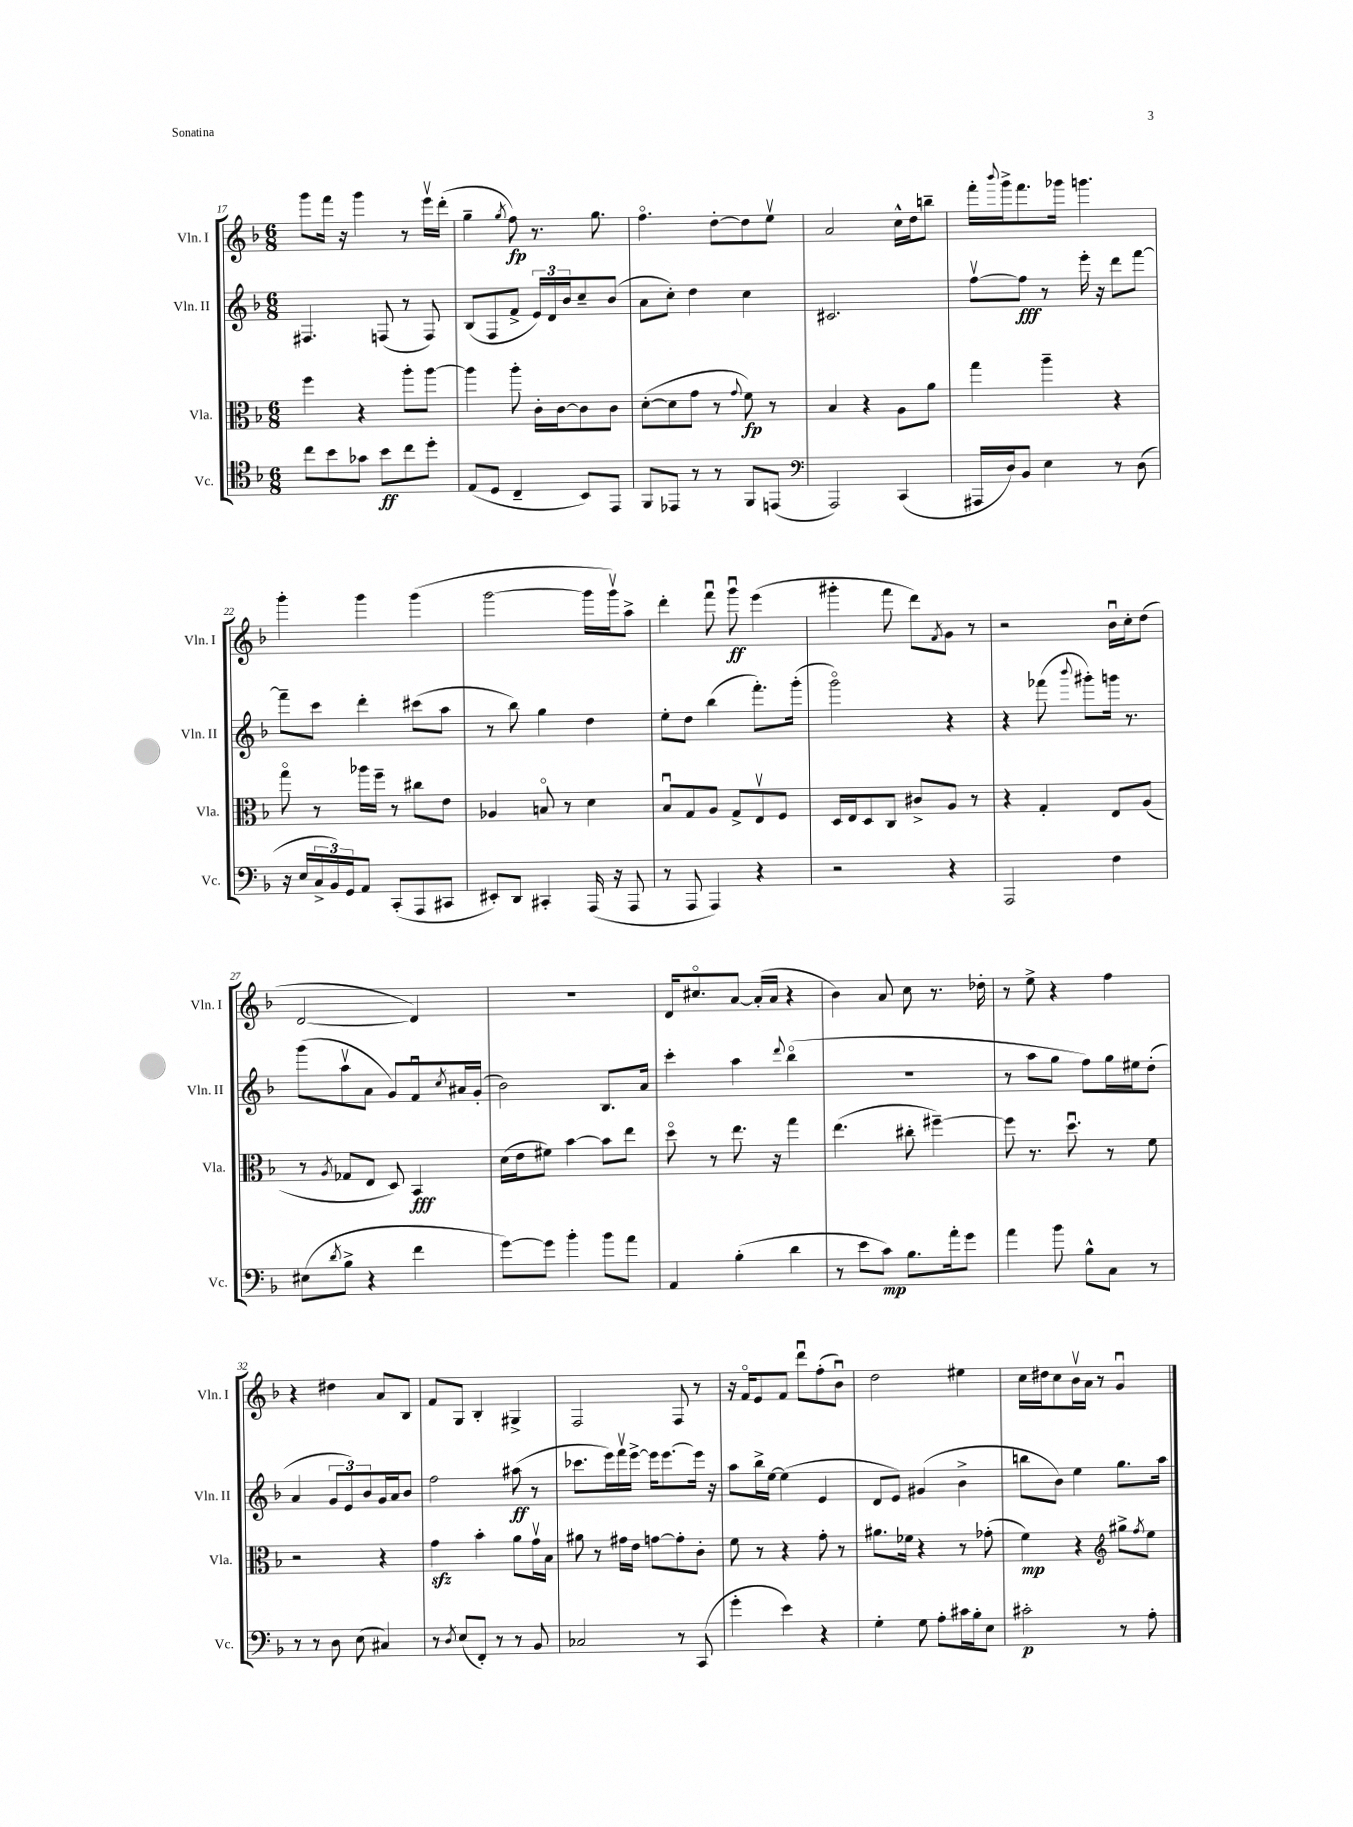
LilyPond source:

<<
\new StaffGroup <<
\new Staff = "s0" \with { instrumentName = "Vln. I" shortInstrumentName = "Vln. I" } {
    \clef treble \key f \major \numericTimeSignature \time 6/8
    g'''8 f'''16 r16 g'''4 r8 e'''16\upbow d'''16-.( |
    g''4-- \acciaccatura { g''8 } f''8\fp) r8. g''8. |
    f''4.\flageolet d''8~-. d''8 e''8\upbow |
    a'2 c''16-^ d''16 b''8-- |
    f'''16-. \appoggiatura { bes'''8 } g'''16-> f'''8. ges'''16 g'''4. |
    g'''4-. g'''4 g'''4( |
    g'''2~ g'''16 g'''16\upbow) a''8-> |
    d'''4-. f'''8\downbow g'''8\downbow\ff e'''4( |
    gis'''4-. f'''8 d'''8) \acciaccatura { f'8 } g'8 r8 |
    r2 bes'16\downbow c''16-. d''8( |
    d'2~ d'4) |
    R2. |
    d'16 cis''8.\flageolet a'8~ a'16-.( a'16 r4 |
    bes'4) a'8 c''8 r8. des''16-. |
    r8 e''8-> r4 f''4 |
    r4 dis''4 a'8 bes8 |
    f'8 g8 bes4-. gis4-> |
    f2 f8 r8 |
    r16 f'16\flageolet e'8 f'8 d'''8\downbow f''8-.( bes'8\downbow) |
    d''2 eis''4 |
    c''16 dis''16 c''8 bes'16\upbow a'16 r8 g'4\downbow \bar "|." |
}
\new Staff = "s1" \with { instrumentName = "Vln. II" shortInstrumentName = "Vln. II" } {
    \clef treble \key f \major \numericTimeSignature \time 6/8
    fis4. f8( r8 f8) |
    bes8( f8 f'8-> \tuplet 3/2 { e'16) d'16 bes'16 } c''8-- bes'8( |
    a'8 c''8-.) d''4 c''4 |
    cis'2. |
    f''8~\upbow f''8\fff r8 e'''16-. r16 d'''8 f'''8~ |
    f'''8-- c'''8 d'''4-. cis'''8( a''8 |
    r8 bes''8) g''4 d''4 |
    e''8-. d''8 bes''4( f'''8.-.) g'''16-.( |
    g'''2\flageolet) r4 |
    r4 fes'''8( \appoggiatura { bes'''8 } gis'''8-.) g'''16 r8. |
    g'''8( a''8\upbow a'8 g'8) f'8\downbow \acciaccatura { c''8 } ais'16 g'16-.( |
    bes'2) bes8. a'16 |
    c'''4-. a''4 \appoggiatura { d'''8 } bes''4\flageolet( |
    R2. |
    r8 a''8 g''8 f''8) g''16 eis''16 d''8-.( |
    a'4 \tuplet 3/2 { g'8 e'8) bes'8 } g'16 a'16 bes'8 |
    f''2 ais''8\ff( r8 |
    ces'''8. e'''16) f'''16\upbow e'''16~-> e'''16 e'''8.~ e'''16 r16 |
    a''8 bes''16-> e''16~ e''4( e'4 |
    d'8 e'8) gis'4( bes'4-> |
    b''8 bes'8) e''4 g''8. a''16 \bar "|." |
}
\new Staff = "s2" \with { instrumentName = "Vla." shortInstrumentName = "Vla." } {
    \clef alto \key f \major \numericTimeSignature \time 6/8
    f''4 r4 a''8-. a''8~ |
    a''4 a''8-. c'16-. c'16~ c'8 c'8 |
    d'8~-.( d'8 g'8 r8 \appoggiatura { g'8 } f'8\fp) r8 |
    bes4 r4 a8 a'8 |
    g''4 a''4-- r4 |
    g''8\flageolet r8 aes''16 f''16-- r8 cis''8 e'8 |
    aes4 b8\flageolet r8 d'4 |
    bes8\downbow g8 a8 g8-> e8\upbow f8 |
    d16 e16 d8 c8 cis'8-> a8 r8 |
    r4 g4-. e8 a8( |
    r8 \acciaccatura { a8 } ges8 e8 d8) bes,4\fff |
    d'16( e'16 fis'8) bes'4~ bes'8 e''8 |
    d''8\flageolet r8 e''8. r16 g''4 |
    e''4.( cis''8-. fis''4~--) |
    fis''8 r8. d''8.\downbow r8 f'8 |
    r2 r4 |
    g'4\sfz bes'4-. a'8 g'16\upbow bes16 |
    ais'8 r8 gis'16 e'16 g'8~ g'8-. c'8-. |
    f'8 r8 r4 g'8-. r8 |
    ais'8. fes'16 r4 r8 ges'8-.( |
    f'4\mp) r4 \clef treble gis''8-> \acciaccatura { f''8 } e''8 \bar "|." |
}
\new Staff = "s3" \with { instrumentName = "Vc." shortInstrumentName = "Vc." } {
    \clef tenor \key f \major \numericTimeSignature \time 6/8
    c''8 bes'8 ges'8 bes'8\ff c''8 d''8-. |
    e8( d8 c4-- bes,8) e,8 |
    f,8 ees,8 r8 r8 f,8 e,8( |
    \clef bass a,,2) c,4( |
    ais,,16 d16) bes,8 e4 r8 d8( |
    r16 e16 \tuplet 3/2 { c16-> bes,16) g,16 } a,8 c,8-.( a,,8 cis,8 |
    eis,8-.) d,8 cis,4-. a,,16( r16 a,,8 |
    r8 a,,8 a,,4) r4 |
    r2 r4 |
    a,,2 f4 |
    eis8( \acciaccatura { d'8 } bes8-> r4 f'4 |
    g'8~) g'8 bes'4-. bes'8 a'8 |
    a,4 bes4-.( d'4 |
    r8 e'8 c'8\mp) bes8. a'16-. g'8 |
    a'4 bes'8 bes8-^ c8 r8 |
    r8 r8 d8 e8( cis4) |
    r8 \acciaccatura { d8 } e8( f,8-.) r8 r8 bes,8 |
    ces2 r8 c,8( |
    g'4-. e'4) r4 |
    g4-. g8 a8-. cis'16 bes16-. e8 |
    cis'2-.\p r8 a8-. \bar "|." |
}
>>
>>
\layout { \context { \Score currentBarNumber = #17 } }
